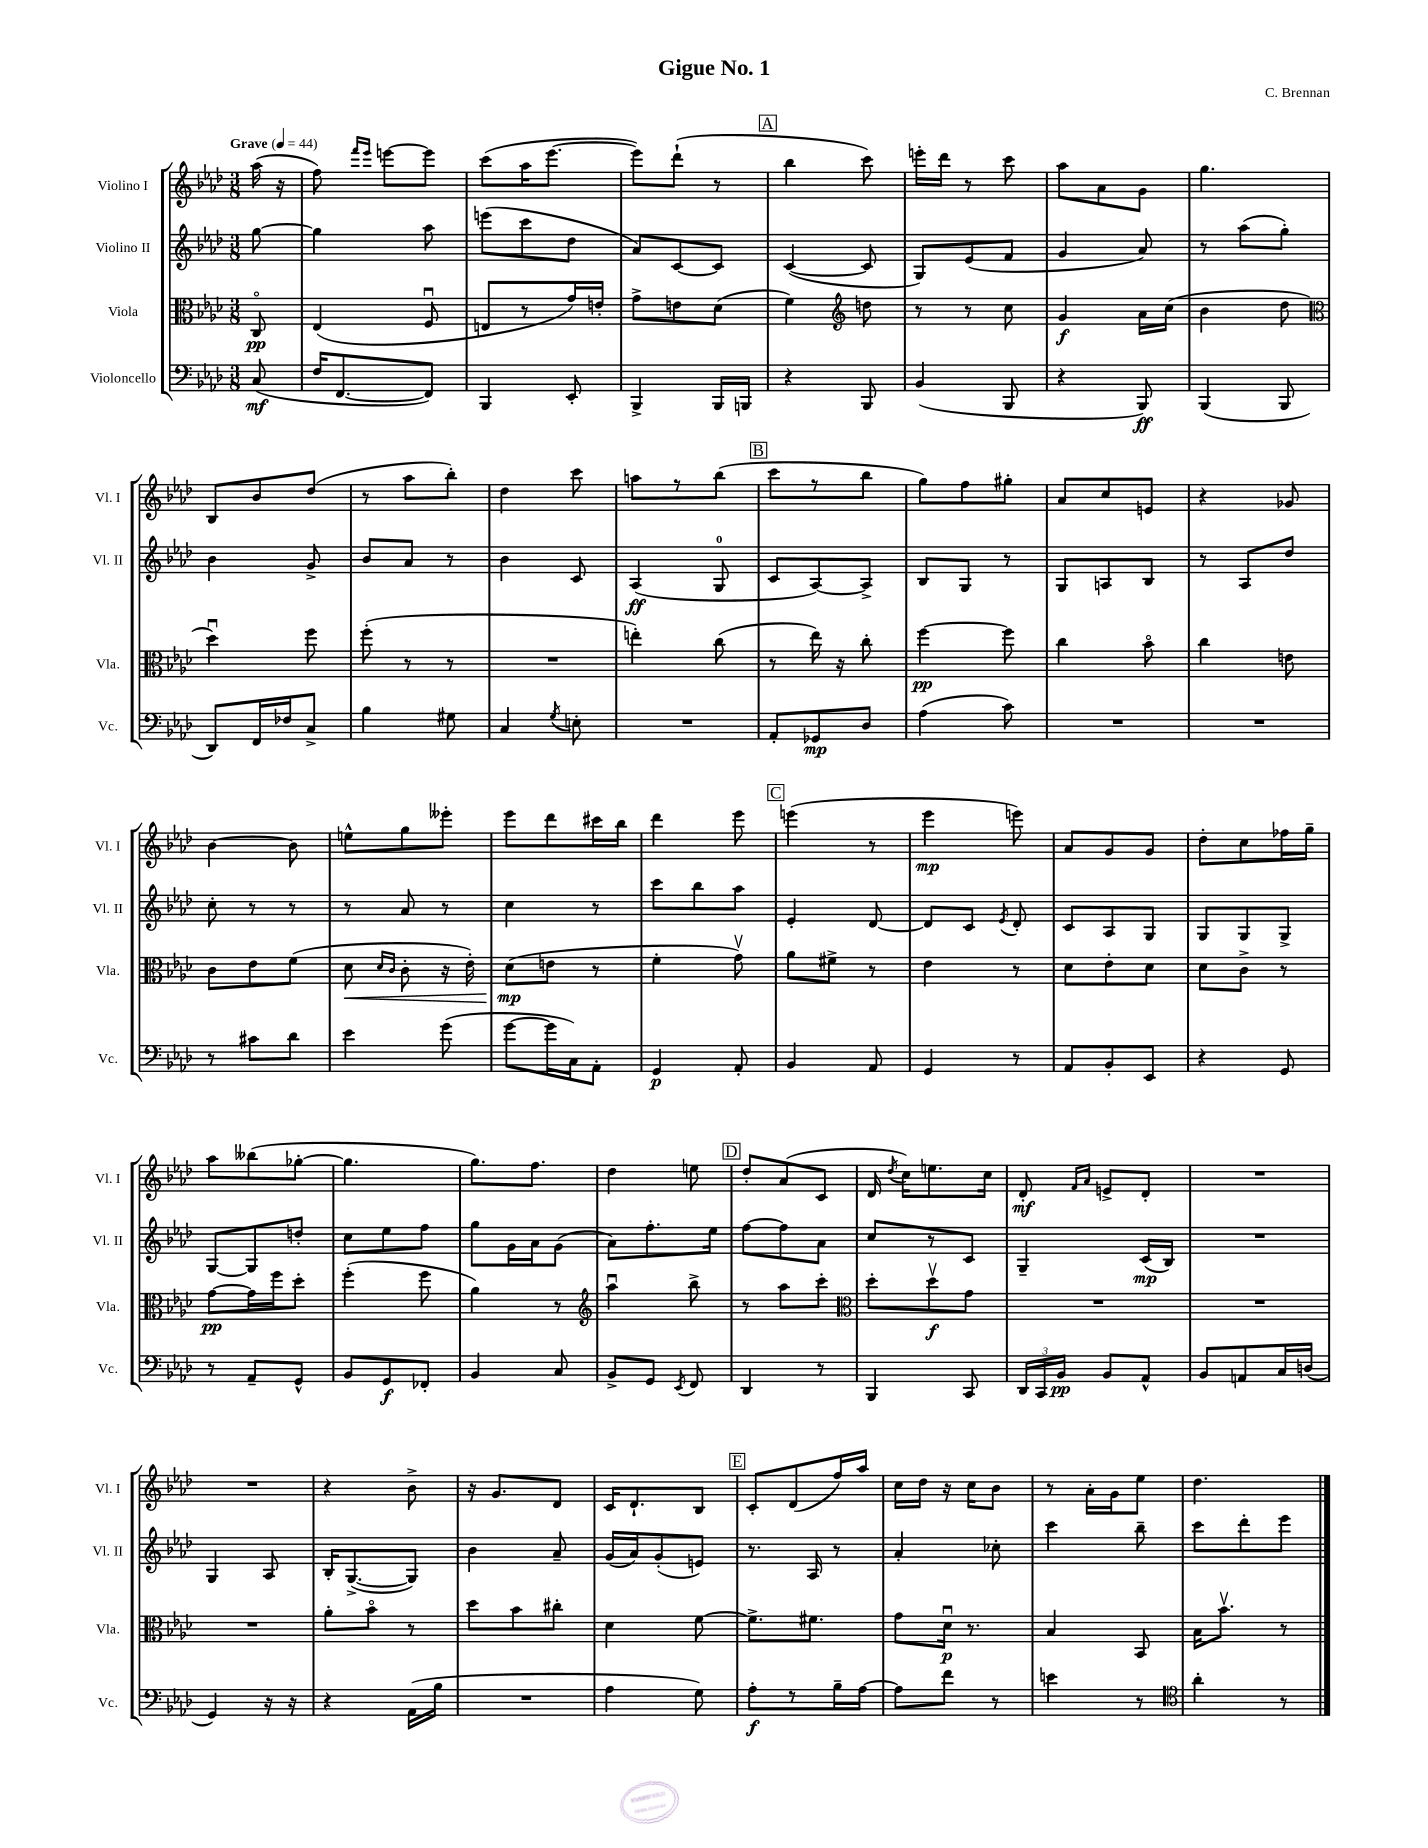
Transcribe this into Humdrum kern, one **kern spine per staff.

**kern	**kern	**kern	**kern
*staff4	*staff3	*staff2	*staff1
*clefF4	*clefC3	*clefG2	*clefG2
*k[b-e-a-d-]	*k[b-e-a-d-]	*k[b-e-a-d-]	*k[b-e-a-d-]
*M3/8	*M3/8	*M3/8	*M3/8
*MM44	*MM44	*MM44	*MM44
(8C	8Co	[8gg	(16aa-
.	.	.	16r
=	=	=	=
16F	(4E-	4gg]	8ff)
[8.FF	.	.	.
.	.	.	16qqfff
.	.	.	16qqeee-
.	.	.	[8eee
8FF])	8Fu	8aa-	8eee]
=	=	=	=
4BBB-	8E	(8eee	(8ccc
.	8r	8ccc	16aa-
.	.	.	[8.eee-
8EE-'	16g)	8dd-	.
.	16e'	.	.
=	=	=	=
4BBB-^	8g^	8a-)	8eee-])
.	8e	[8c	(8ddd-`
16BBB-	(8d-	8c]	8r
16BBB	.	.	.
=	=	=	=
4r	4f)	([4c	4bb-
*	*clefG2	*	*
8BBB-	8dd	8c]	8ccc)
=	=	=	=
(4BB-	8r	8G)	16eee'
.	.	.	16ddd-
.	8r	(8e-	8r
8BBB-	8cc	8f	8ccc
=	=	=	=
4r	4g	4g	8aa-
.	.	.	8a-
8BBB-)	16a-	8a-)	8g
.	(16cc	.	.
=	=	=	=
(4BBB-	4b-	8r	4.gg
.	.	(8aa-	.
8BBB-	8dd-	8gg')	.
=	=	=	=
*	*clefC3	*	*
8DD-)	4dd-u)	4b-	8B-
16FF	.	.	8b-
16F-	.	.	.
8C^	8ff	8g^	(8dd-
=	=	=	=
4B-	(8ff'	8b-	8r
.	8r	8a-	8aa-
8G#	8r	8r	8bb-')
=	=	=	=
4C	4.r	4b-	4dd-
8qG	.	.	.
8E'	.	8c	8ccc
=	=	=	=
4.r	4ee')	(4A-	8aa
.	.	.	8r
.	(8cc	8G	(8bb-
=	=	=	=
8AA-'	8r	8c	8ccc
8GG-	16ee-)	[8A-)	8r
.	16r	.	.
8D-	8cc'	8A-^]	8bb-
=	=	=	=
(4A-	[4ff	8B-	8gg)
.	.	8G	8ff
8c)	8ff]	8r	8gg#'
=	=	=	=
4.r	4cc	8G	8a-
.	.	8A	8cc
.	8b-o	8B-	8e
=	=	=	=
4.r	4cc	8r	4r
.	.	8A-	.
.	8e	8dd-	8g-
=	=	=	=
8r	8c	8cc'	[4b-
8c#	8e-	8r	.
8d-	(8f	8r	8b-]
=	=	=	=
4e-	8d-	8r	8ee^^
.	16qqd-	.	.
.	16qqc	.	.
.	8c'	8a-	8gg
(8g	16r	8r	8eee--'
.	16e-')	.	.
=	=	=	=
[8g	(8d-	4cc	8eee-
16g]	8e	.	8ddd-
16C)	.	.	.
8AA-'	8r	8r	16ccc#
.	.	.	16bb-
=	=	=	=
4GG	4f'	8ccc	4ddd-
.	.	8bb-	.
8AA-'	8gv)	8aa-	8eee-
=	=	=	=
4BB-	8a-	4e-'	(4eee
.	8f#^	.	.
8AA-	8r	[8d-	8r
=	=	=	=
4GG	4e-	8d-]	4eee-
.	.	8c	.
.	.	8qe-	.
8r	8r	8d-'	8eee)
=	=	=	=
8AA-	8d-	8c	8a-
8BB-'	8e-'	8A-	8g
8EE-	8d-	8G	8g
=	=	=	=
4r	8d-	8G	8dd-'
.	8c^	8G	8cc
8GG	8r	8G^	16ff-
.	.	.	16gg~
=	=	=	=
8r	[8g	[8G	8aa-
8AA-~	16g]	8G]	(8bb--
.	16ff	.	.
8GG^^	8dd-'	8dd'	[8gg-'
=	=	=	=
8BB-	(4ff'	8cc	4.gg-]
8GG	.	8ee-	.
8FF-'	8ff	8ff	.
=	=	=	=
4BB-	4a-)	8gg	8.gg)
.	.	16g	.
.	.	16a-	8.ff
8C	8r	(8g	.
=	=	=	=
*	*clefG2	*	*
8BB-^	4aa-u	8a-)	4dd-
8GG	.	8.ff'	.
8qEE-	.	.	.
8FF	8bb-^	.	8ee
.	.	16ee-	.
=	=	=	=
4DD-	8r	[8ff	8dd-'
.	8aa-	8ff]	(8a-
8r	8ccc'	8a-	8c
=	=	=	=
*	*clefC3	*	*
4BBB-	8dd-'	8cc	16d-
.	.	.	8qdd-
.	.	.	16cc)
.	8dd-v	8r	8.ee
8CC	8g	8c	.
.	.	.	16cc
=	=	=	=
24DD-	4.r	4G~	8d-'
24CC	.	.	.
24BB-	.	.	.
.	.	.	16qqf
.	.	.	16qqa-
8BB-	.	.	8e^
8AA-^^	.	(16c	8d-'
.	.	16B-)	.
=	=	=	=
8BB-	4.r	4.r	4.r
8AA	.	.	.
16C	.	.	.
(16D	.	.	.
=	=	=	=
4GG)	4.r	4G	4.r
16r	.	8A-	.
16r	.	.	.
=	=	=	=
4r	8a-'	16B-'	4r
.	.	([8.G^	.
.	8b-o	.	.
(16AA-	8r	8G])	8b-^
16B-	.	.	.
=	=	=	=
4.r	8dd-	4b-	16r
.	.	.	8.g
.	8b-	.	.
.	8cc#'	8a-~	8d-
=	=	=	=
4A-	4d-	(16g	16c
.	.	16a-)	8.d-`
.	.	(8g'	.
8G)	[8f	8e)	8B-
=	=	=	=
8A-'	8.f^]	8.r	8c'
8r	.	.	(8d-
.	8.f#	16A-	.
16B-~	.	8r	16ff)
[16A-	.	.	16aa-
=	=	=	=
8A-]	8g	4a-'	16cc
.	.	.	16dd-
8f	16d-u	.	16r
.	8.r	.	16cc
8r	.	8cc-'	8b-
=	=	=	=
4e	4B-	4ccc	8r
.	.	.	16a-'
.	.	.	16g
8r	8BB-	8bb-~	8ee-
=	=	=	=
*clefC4	*	*	*
4a-'	16B-	8ccc	4.dd-
.	8.b-v	.	.
.	.	8ddd-'	.
8r	8r	8eee-	.
==	==	==	==
*-	*-	*-	*-
